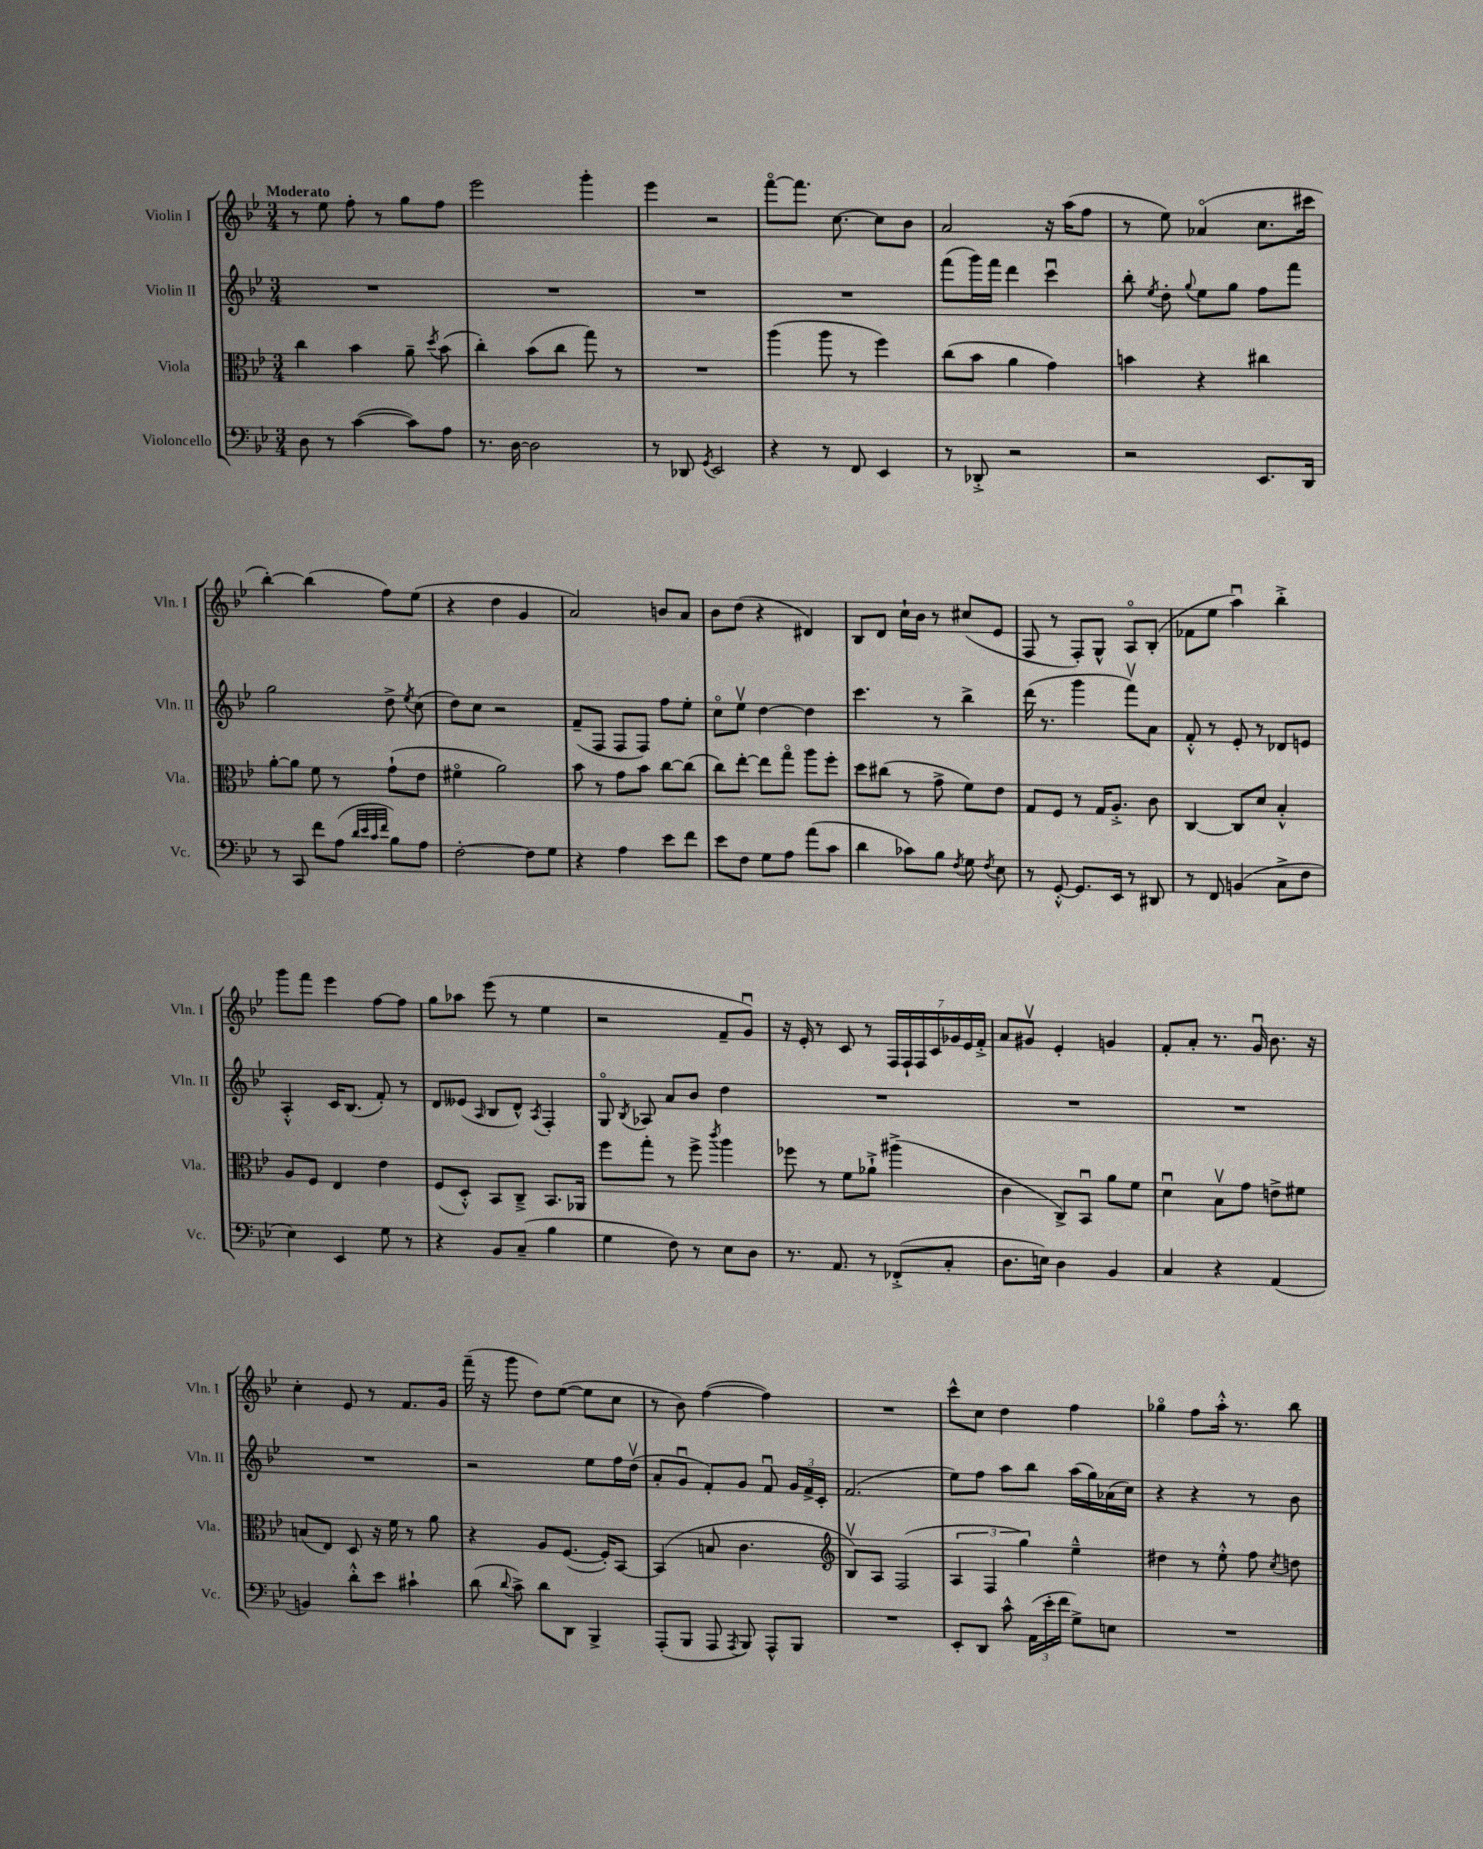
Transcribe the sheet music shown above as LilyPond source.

<<
\new StaffGroup <<
\new Staff = "s0" \with { instrumentName = "Violin I" shortInstrumentName = "Vln. I" } {
    \clef treble \key bes \major \numericTimeSignature \time 3/4 \tempo "Moderato"
    \autoBeamOff r8 ees''8 f''8-. r8 g''8[ f''8] |
    ees'''2 g'''4-. |
    ees'''4 r2 |
    f'''8[~\flageolet f'''8.] c''8.~ c''8[ bes'8] |
    a'2 r16 a''16[( f''8] |
    r8 ees''8) aes'4\flageolet( c''8.[ cis'''16] |
    bes''4~-.) bes''4( f''8[) ees''8]( |
    r4 d''4 g'4 |
    a'2) b'8[ a'8] |
    bes'8[ d''8]( r4 dis'4) |
    bes8[ d'8] c''16[-! bes'16] r8 cis''8[( ees'8] |
    f8 r8 f8[-.) g8]-^ a8[\flageolet bes8]-.( |
    fes'8[ ees''8] a''4\downbow) bes''4-.-> |
    g'''8[ f'''8] ees'''4 f''8[~ f''8] |
    g''8[ aes''8] ees'''8( r8 ees''4 |
    r2 f'8[-- g'8]\downbow) |
    r16 ees'16-. r8 c'8 r8 \tuplet 7/4 { f16[ f16-! f16 c'16 ges'16 ees'16 f'16]-.-> } |
    a'8[ gis'8]\upbow ees'4-. g'4 |
    f'8[-. a'8]-. r8. g'16\downbow bes'8. r16 |
    c''4-. ees'8 r8 f'8.[ g'16] |
    f'''16--( r16 g'''8 d''8[) ees''8]~( ees''8[ c''8] |
    r8 bes'8) f''4~( f''4) |
    R2. |
    c'''8[-^ c''8] d''4 f''4 |
    ges''4\flageolet f''8[ a''16]-.-^ r8. bes''8 \bar "|." |
}
\new Staff = "s1" \with { instrumentName = "Violin II" shortInstrumentName = "Vln. II" } {
    \clef treble \key bes \major \numericTimeSignature \time 3/4
    \autoBeamOff R2. |
    R2. |
    R2. |
    R2. |
    f'''8[( g'''16) f'''16] d'''4 c'''4\downbow |
    bes''8-. \acciaccatura { ees''8 } d''8-. \appoggiatura { g''8 } ees''8[ g''8] f''8[ f'''8] |
    g''2 d''8-> \acciaccatura { ees''8 } c''8( |
    d''8[) c''8] r2 |
    f'8[--( f8] f8[ f8]) f''8[ ees''8]-. |
    c''8[\flageolet ees''8]\upbow d''4~ d''4 |
    c'''4. r8 bes''4-> |
    d'''16( r8. g'''4 f'''8[\upbow) a'8] |
    f'8-.-^ r8 ees'8-. r8 des'8[ e'8] |
    a4-.-^ c'16[ bes8.]( f'8-.) r8 |
    d'8[ eeses'8]( \grace { a16 } bes8[ d'8]-^) \acciaccatura { a8 } f4-. |
    g8\flageolet \acciaccatura { bes8 } aes8 a'8[ bes'8] d''4 |
    R2. |
    R2. |
    R2. |
    R2. |
    r2 ees''8[ f''16 d''16]\upbow( |
    a'8[-. g'8]\downbow f'8[-.) g'8] f'8\downbow \tuplet 3/2 { g'16[ f'16-> c'16]-. } |
    f'2.( |
    ees''8[) f''8] a''8[ bes''8] a''16[( g''16) aes'16( c''16]) |
    r4 r4 r8 bes'8 \bar "|." |
}
\new Staff = "s2" \with { instrumentName = "Viola" shortInstrumentName = "Vla." } {
    \clef alto \key bes \major \numericTimeSignature \time 3/4
    \autoBeamOff c''4 bes'4 a'8-- \acciaccatura { d''8 } bes'8( |
    c''4-.) bes'8[( c''8] g''8) r8 |
    R2. |
    a''4( a''8 r8 f''4) |
    c''8[( bes'8] a'4 g'4) |
    b'4 r4 cis''4 |
    a'8[~-. a'8] f'8 r8 g'8[-!( ees'8] |
    fis'4\flageolet a'2) |
    bes'8 r8 g'8[ bes'8] c''8[~ c''8]( |
    c''8[) ees''8]~-. ees''8[ g''8]\flageolet a''8[ f''8]-. |
    d''8[ cis''8]( r8 g'8-> f'8[) ees'8] |
    g8[ f8] r8 g16[ a8.]-.-> c'8 |
    c4~ c8[ d'8] bes4-.-^ |
    a8[ f8] ees4 ees'4 |
    f8[( d8]-.-^) bes,8[ c8]---> bes,8.[ aes,16] |
    f''8[ g''8]-. r8 f''8-> \acciaccatura { c'''8 } a''4 |
    fes''8 r8 f'8[ aes'8]-!-> ais''4->( |
    c'4 c8[->) bes,8]\downbow a'8[ f'8] |
    d'4\downbow bes8[\upbow g'8] e'8[-> fis'8] |
    b8[( ees8]) d8 r16 f'16 r8 a'8 |
    r4 a8[ f8.]~( f16[-.) bes,8]~ |
    bes,4( b8 c'4. |
    \clef treble bes8[\upbow) a8] f2( |
    \tuplet 3/2 { a4 f4 g''4) } ees''4---^ |
    dis''4 r8 ees''8-.-^ f''8 \acciaccatura { c''8 } d''8 \bar "|." |
}
\new Staff = "s3" \with { instrumentName = "Violoncello" shortInstrumentName = "Vc." } {
    \clef bass \key bes \major \numericTimeSignature \time 3/4
    \autoBeamOff d8 r8 c'4~( c'8[) a8] |
    r8. d16~ d2 |
    r8 des,8 \acciaccatura { g,8 } ees,2 |
    r4 r8 f,8 ees,4 |
    r8 des,8-.-> r2 |
    r2 ees,8.[ d,16] |
    r8 c,8 f'8[ a8]( \grace { d'32[ ees'32 c'32 f'32] } bes8[) a8] |
    f2~-. f8[ g8] |
    r4 a4 ees'8[ f'8] |
    ees'8[ f8] g8[ a8] a'8[( c'8] |
    d'4 ces'8[) bes8] \acciaccatura { f8 } g8 \acciaccatura { f8 } ees8 |
    r8 g,8~-.-^ g,8.[ ees,16] r8 dis,8 |
    r8 f,8 b,4( c8[-> f8] |
    ees4) ees,4 g8 r8 |
    r4 bes,8[ c8]--( bes4 |
    g4 f8) r8 ees8[ d8] |
    r8. a,8. r8 fes,8[-.->( c8]-. |
    d8.[ e16]) d4 bes,4 |
    c4 r4 a,4( |
    b,4) d'8[-.-^ ees'8] cis'4-! |
    d'8( \appoggiatura { d'8 } c'8->) d'8[ d,8] bes,,4-> |
    a,,8[-.( bes,,8] a,,8 \acciaccatura { a,,8 } bes,,8) a,,8[-^ bes,,8] |
    R2. |
    ees,8[-. d,8] c'8-^ \tuplet 3/2 { a,16[( ees'16-. f'16] } g8[->) e8] |
    R2. \bar "|." |
}
>>
>>
\layout { \context { \Score \remove "Bar_number_engraver" } }
